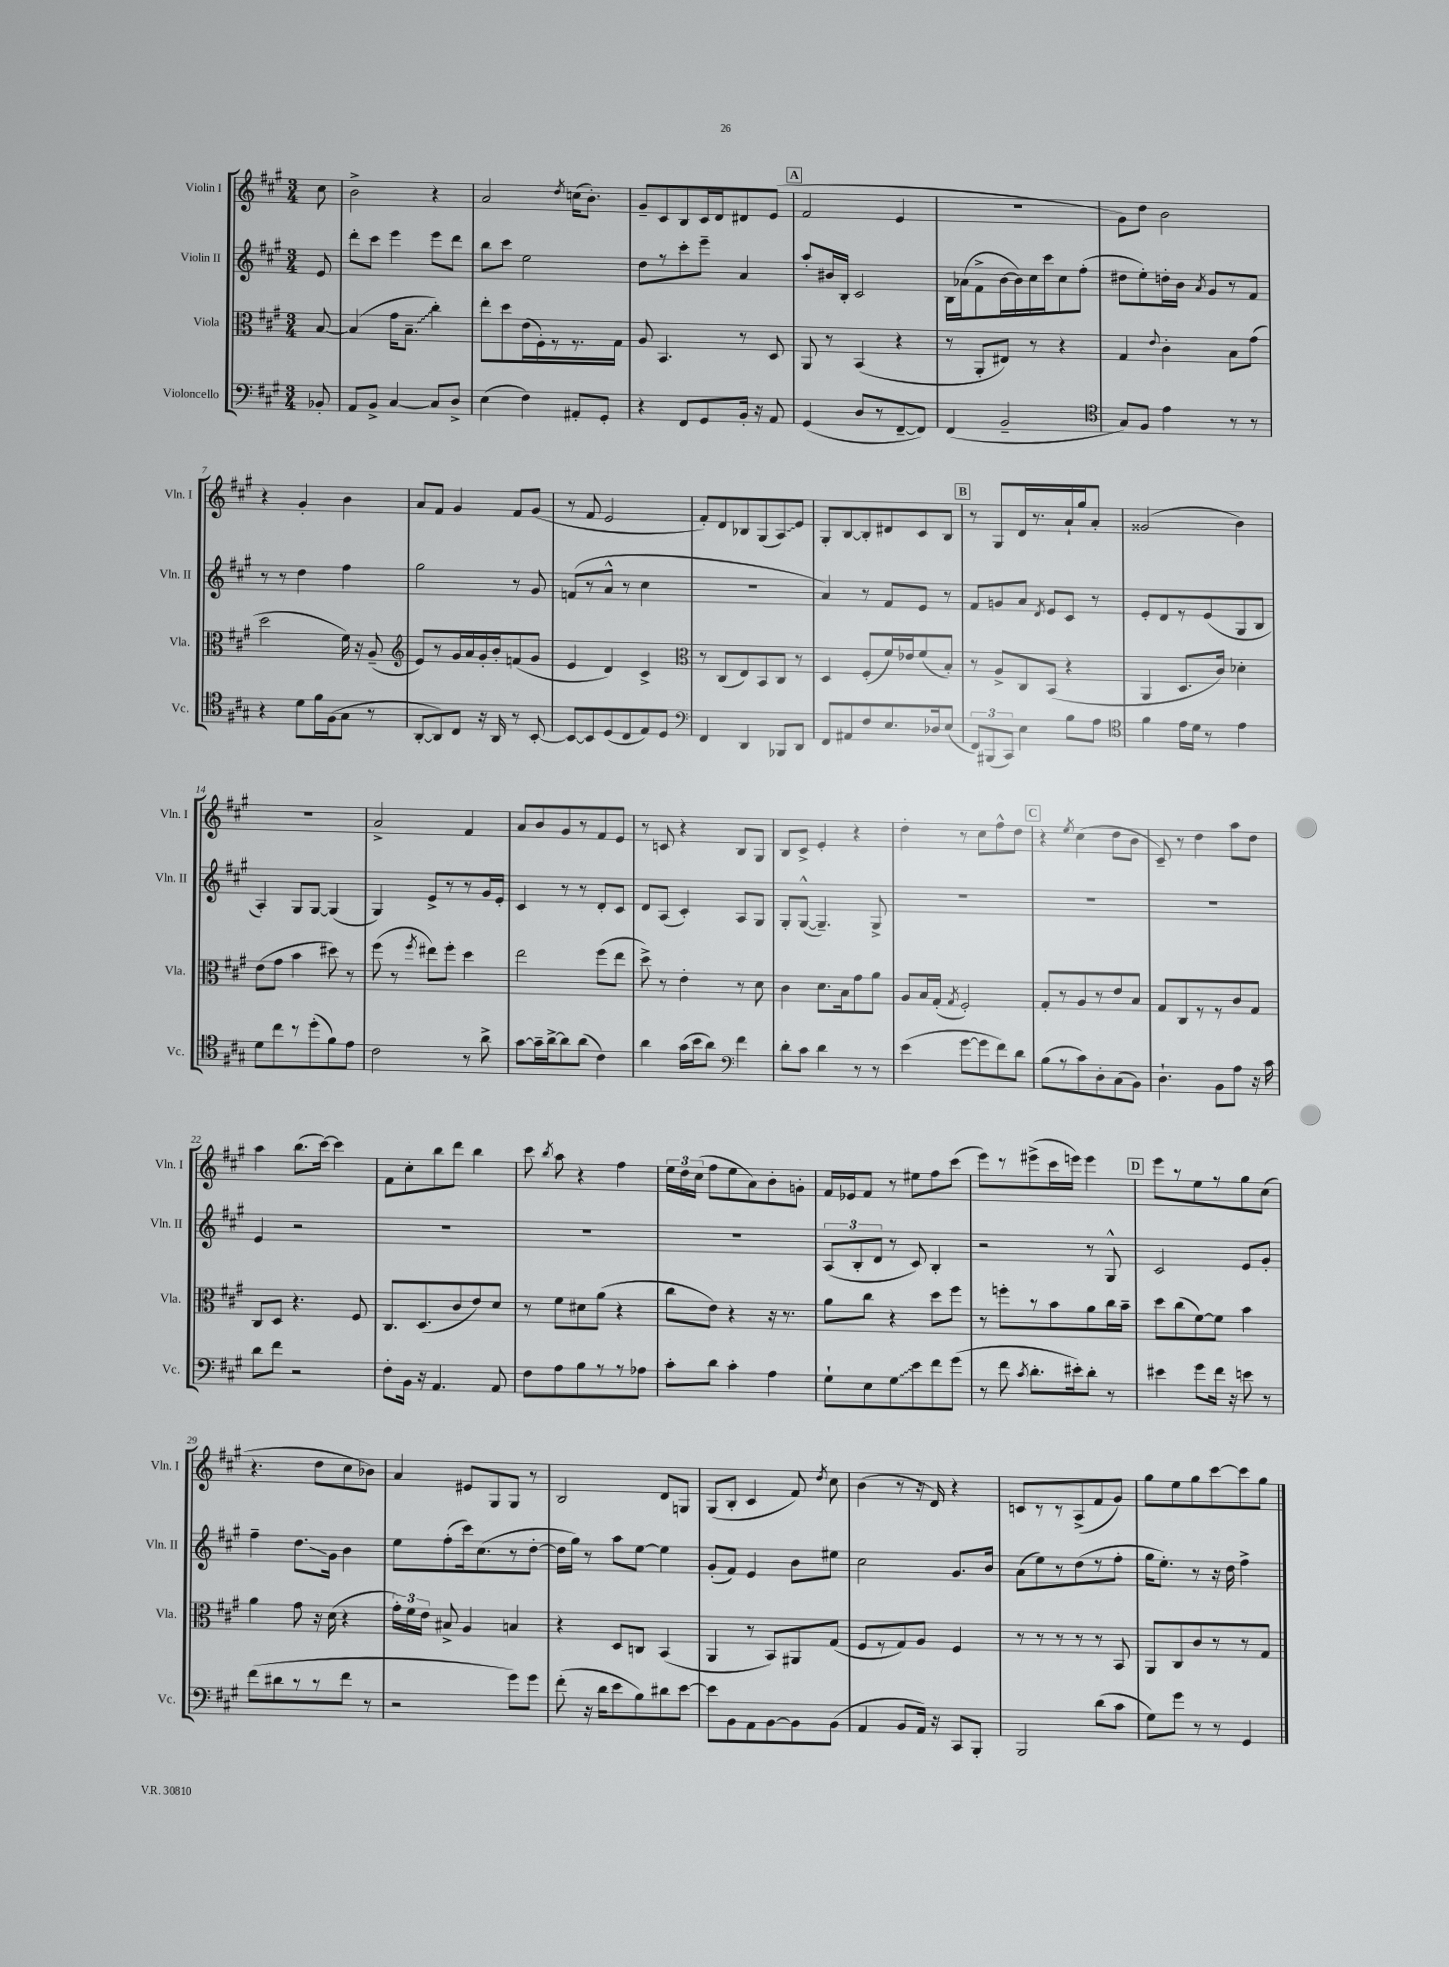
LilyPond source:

<<
\new StaffGroup <<
\new Staff = "s0" \with { instrumentName = "Violin I" shortInstrumentName = "Vln. I" } {
    \clef treble \key a \major \numericTimeSignature \time 3/4 \partial 8
    \autoBeamOff cis''8 |
    b'2-> r4 |
    a'2 \acciaccatura { d''8 } c''16[( b'8.]-.) |
    gis'8[-- cis'8 b8 cis'16 d'16 dis'8 e'8]( |
    \mark \markup { \box "A" } fis'2 e'4 |
    R2. |
    gis'8[) d''8] b'2 |
    r4 gis'4-. b'4 |
    a'8[ fis'8] gis'4 fis'8[ gis'8]( |
    r8 fis'8 e'2 |
    fis'8[-.) d'8 bes8 gis8( \once \override Glissando.style = #'zigzag a8\glissando) e'8] |
    gis8[-. b8~ b8-. dis'8 cis'8 b8] |
    \mark \markup { \box "B" } r8 gis8[ d'16 r8. a'16-! gis''16 a'8]-. |
    gisis'2( b'4) |
    R2. |
    a'2-> fis'4 |
    a'8[ b'8 gis'8 r8 fis'8 e'8] |
    r8 c'8 r4 b8[ gis8] |
    b8[ cis'8]-> e'4-. r4 |
    d''4-. r8 cis''8[ fis''8-^ d''8] |
    \mark \markup { \box "C" } r4 \acciaccatura { e''8 } cis''4( d''8[ b'8] |
    cis'8--) r8 d''4 a''8[ d''8] |
    a''4 b''8.[( cis'''16]~) cis'''4 |
    fis'8[ cis''8-. b''8 d'''8] b''4 |
    cis'''8 \acciaccatura { b''8 } a''8 r4 fis''4 |
    \tuplet 3/2 { e''16[ d''16 cis''16]( } fis''8[ e''8 a'8) b'8-. g'8]-. |
    fis'16[ ees'16 fis'8] r8 eis''8[ fis''8 cis'''8]( |
    e'''8[) r8 eis'''8->( cis'''16 e'''16]) e'''4 |
    \mark \markup { \box "D" } e'''8[ r8 e''8 r8 gis''8 cis''8]( |
    r4. d''8[ cis''8 bes'8]) |
    a'4 eis'8[ gis8 gis8] r8 |
    b2 d'8[ g8] |
    gis8[( b8]-. cis'4 fis'8) \acciaccatura { d''8 } cis''8 |
    b'4( r8 r16 d'16) r4 |
    c'8[ r8 r8 a8->( fis'8 gis'8]) |
    gis''8[ e''8 gis''8 cis'''8~ cis'''8 gis''8] \bar "|." |
}
\new Staff = "s1" \with { instrumentName = "Violin II" shortInstrumentName = "Vln. II" } {
    \clef treble \key a \major \numericTimeSignature \time 3/4 \partial 8
    \autoBeamOff e'8 |
    d'''8[-. cis'''8] e'''4 e'''8[ d'''8] |
    b''8[ cis'''8] e''2 |
    d''8[ r8 cis'''8-. e'''8]-- a'4 |
    \mark \markup { \box "A" } a''8[-. bis'16 b16]-. cis'2 |
    b16[ aes'16( fis'8-> b'16~ b'16) cis''16 cis'''16 cis''8 fis''8]-.( |
    dis''8[ e''8-.) d''16-. b'16] \acciaccatura { a'8 } gis'8[ r8 fis'8] |
    r8 r8 d''4 fis''4 |
    gis''2 r8 gis'8 |
    f'8[( r8 a'8]-^ r8 cis''4 |
    R2. |
    a'4) r8 fis'8[ e'8] r8 |
    \mark \markup { \box "B" } fis'8[ g'8 a'8] \acciaccatura { d'8 } e'8[ cis'8] r8 |
    e'8[-. d'8 r8 e'8( gis8 b8] |
    a4-.) gis8[ gis8]~ gis4( |
    gis4) e'8[-> r8 r8 gis'16 e'16]-. |
    cis'4 r8 r8 d'8[-. cis'8] |
    d'8[ a8]( cis'4-.) a8[ gis8] |
    gis8[-. gis8]~-^( gis4.--) gis8-> |
    R2. |
    \mark \markup { \box "C" } R2. |
    R2. |
    e'4 r2 |
    R2. |
    R2. |
    R2. |
    \tuplet 3/2 { a8[( b8-. d'8] } r8 cis'8) b4-. |
    r2 r8 gis8-^ |
    \mark \markup { \box "D" } cis'2 e'8[ gis'8]-. |
    fis''4-- d''8.[\glissando gis'16] b'4 |
    e''8[ fis''8-.( cis'''16) cis''8.( r8 d''8]~-. |
    d''16[ gis''16]) r8 a''8[ e''8]~ e''4 |
    gis'8[-.( fis'8]) e'4 b'8[ eis''8] |
    cis''2 gis'8.[ b'16] |
    a'8[( e''8) r8 d''8( r8 fis''8]-. |
    gis''16[ e''8.]-.) r8 r16 d''16 fis''4-> \bar "|." |
}
\new Staff = "s2" \with { instrumentName = "Viola" shortInstrumentName = "Vla." } {
    \clef alto \key a \major \numericTimeSignature \time 3/4 \partial 8
    \autoBeamOff b8~ |
    b4( gis'16[ \once \override Glissando.style = #'zigzag b8.]--\glissando cis''4-.) |
    e''8[-. d''8 e'16( fis16-.) r8 r8. gis16] |
    a8 b,4. r8 d8 |
    \mark \markup { \box "A" } a,8 r8 b,4( r4 |
    r8 a,8[-. eis8]) r8 r4 |
    gis4 \appoggiatura { e'8 } cis'4-. b8[ gis'8]( |
    d''2 fis'16) r16 a8--( |
    \clef treble e'8[) r8 gis'16 a'16 gis'16-. b'16-. f'8( gis'8] |
    e'4 d'4) cis'4-> |
    \clef alto r8 cis8[( e8) b,8 cis8] r8 |
    d4 fis8[-.( fis'16) ees'16 fis'8( b8]-.) |
    \mark \markup { \box "B" } r8 a8[-> cis8 b,8]( r4 |
    a,4 d8.[ cis'16]) des'4-. |
    e'8[( gis'8] b'4 dis''8) r8 |
    fis''8( r8 \acciaccatura { fis''8 } eis''8[) fis''8]-. d''4 |
    e''2 fis''8[( e''8] |
    d''8->) r8 e'4-. r8 d'8 |
    cis'4 d'8.[ b16 gis'8 a'8] |
    a8[ b16 gis16]-.( \acciaccatura { gis8 } fis2-.) |
    \mark \markup { \box "C" } gis8[-. r8 a8 r8 e'8 b8] |
    gis8[ cis8 r8 r8 cis'8 gis8] |
    cis8[ d8] r4. fis8 |
    cis8.[ d8.( cis'8 e'8) d'8] |
    r8 fis'8[ dis'8 a'8]( r4 |
    cis''8[ e'8]) r4 r16 r8. |
    a'8[ cis''8] r4 d''8[ fis''8] |
    r8 f''8[-. r8 b'8 a'8 cis''16 b'16]-- |
    \mark \markup { \box "D" } d''8[ cis''8( fis'8~) fis'8] b'4 |
    a'4 gis'8 r16 d'16( r4 |
    \tuplet 3/2 { gis'16[-.) fis'16 e'16] } bis8-> a4 b4 |
    r4 d8[ c8] b,4( |
    a,4 r8 b,8[) ais,8 gis8]( |
    fis8[ r8 gis8) a8] fis4 |
    r8 r8 r8 r8 r8 b,8 |
    a,8[ cis8 cis'8 r8 r8 gis8] \bar "|." |
}
\new Staff = "s3" \with { instrumentName = "Violoncello" shortInstrumentName = "Vc." } {
    \clef bass \key a \major \numericTimeSignature \time 3/4 \partial 8
    \autoBeamOff bes,8-. |
    a,8[ b,8]-> cis4~ cis8[ d8]-> |
    e4( fis4) ais,8[-. gis,8]-. |
    r4 fis,8[ gis,8 b,16]-. r16 a,8 |
    \mark \markup { \box "A" } gis,4( d8[ r8 fis,8~-- fis,8]) |
    fis,4( b,2-- |
    \clef tenor gis8[) fis8] e'4 r8 r8 |
    r4 d'8[ fis'16 fis16( gis8] r8 |
    a,8[~-. a,8) cis8] r16 a,16 r8 b,8~-. |
    b,8[~ b,8 d8( cis8 e8) d8] |
    \clef bass fis,4 d,4 bes,,8[ d,8] |
    fis,8[ ais,8 fis8 e8. des16 e8]( |
    \mark \markup { \box "B" } \tuplet 3/2 { fis,8[) bis,,8( cis,8]) } e4 b8[ a8] |
    \clef tenor fis'4 e'16[ d'16] r8 e'4 |
    d'8[ cis''8 r8 d''8-.( fis'8) e'8] |
    cis'2 r8 a'8-> |
    gis'8[~ gis'16-- a'16~-> a'8 a'8]( cis'4) |
    a'4 gis'16[( b'16 a'8]) \clef bass fis'4 |
    d'8[-. cis'8] d'4 r8 r8 |
    e'4( gis'8[~ gis'8 fis'8) d'8] |
    \mark \markup { \box "C" } b8[( r8 cis'8) d8-. cis8( b,8]) |
    d4.-! b,8[ a8] r16 cis'16 |
    d'8[ fis'8] r2 |
    fis8[-. b,16] r16 a,4. a,8 |
    fis8[ a8 b8 r8 r8 aes8] |
    cis'8[-. d'8] cis'4-. a4 |
    gis8[-! e8 \once \override Glissando.style = #'zigzag gis8\glissando e'8 fis'8 gis'8]( |
    r8 fis'8 \acciaccatura { cis'8 } d'8.[-. eis'16-.) d'8]-. r8 |
    \mark \markup { \box "D" } eis'4 gis'8[ fis'16] r16 e'8 r8 |
    fis'8[( dis'8 r8 r8 fis'8] r8 |
    r2 gis'8[) gis'8] |
    fis'8-.( r16 d'16[ e'8 b8) dis'8 e'8]~ |
    e'8[ b,8 a,8 b,8~ b,8 b,8]( |
    a,4 b,8[ a,16]) r16 cis,8[ b,,8]-. |
    b,,2 d'8[( cis'8] |
    gis8[) gis'8] r8 r8 gis,4 \bar "|." |
}
>>
>>
